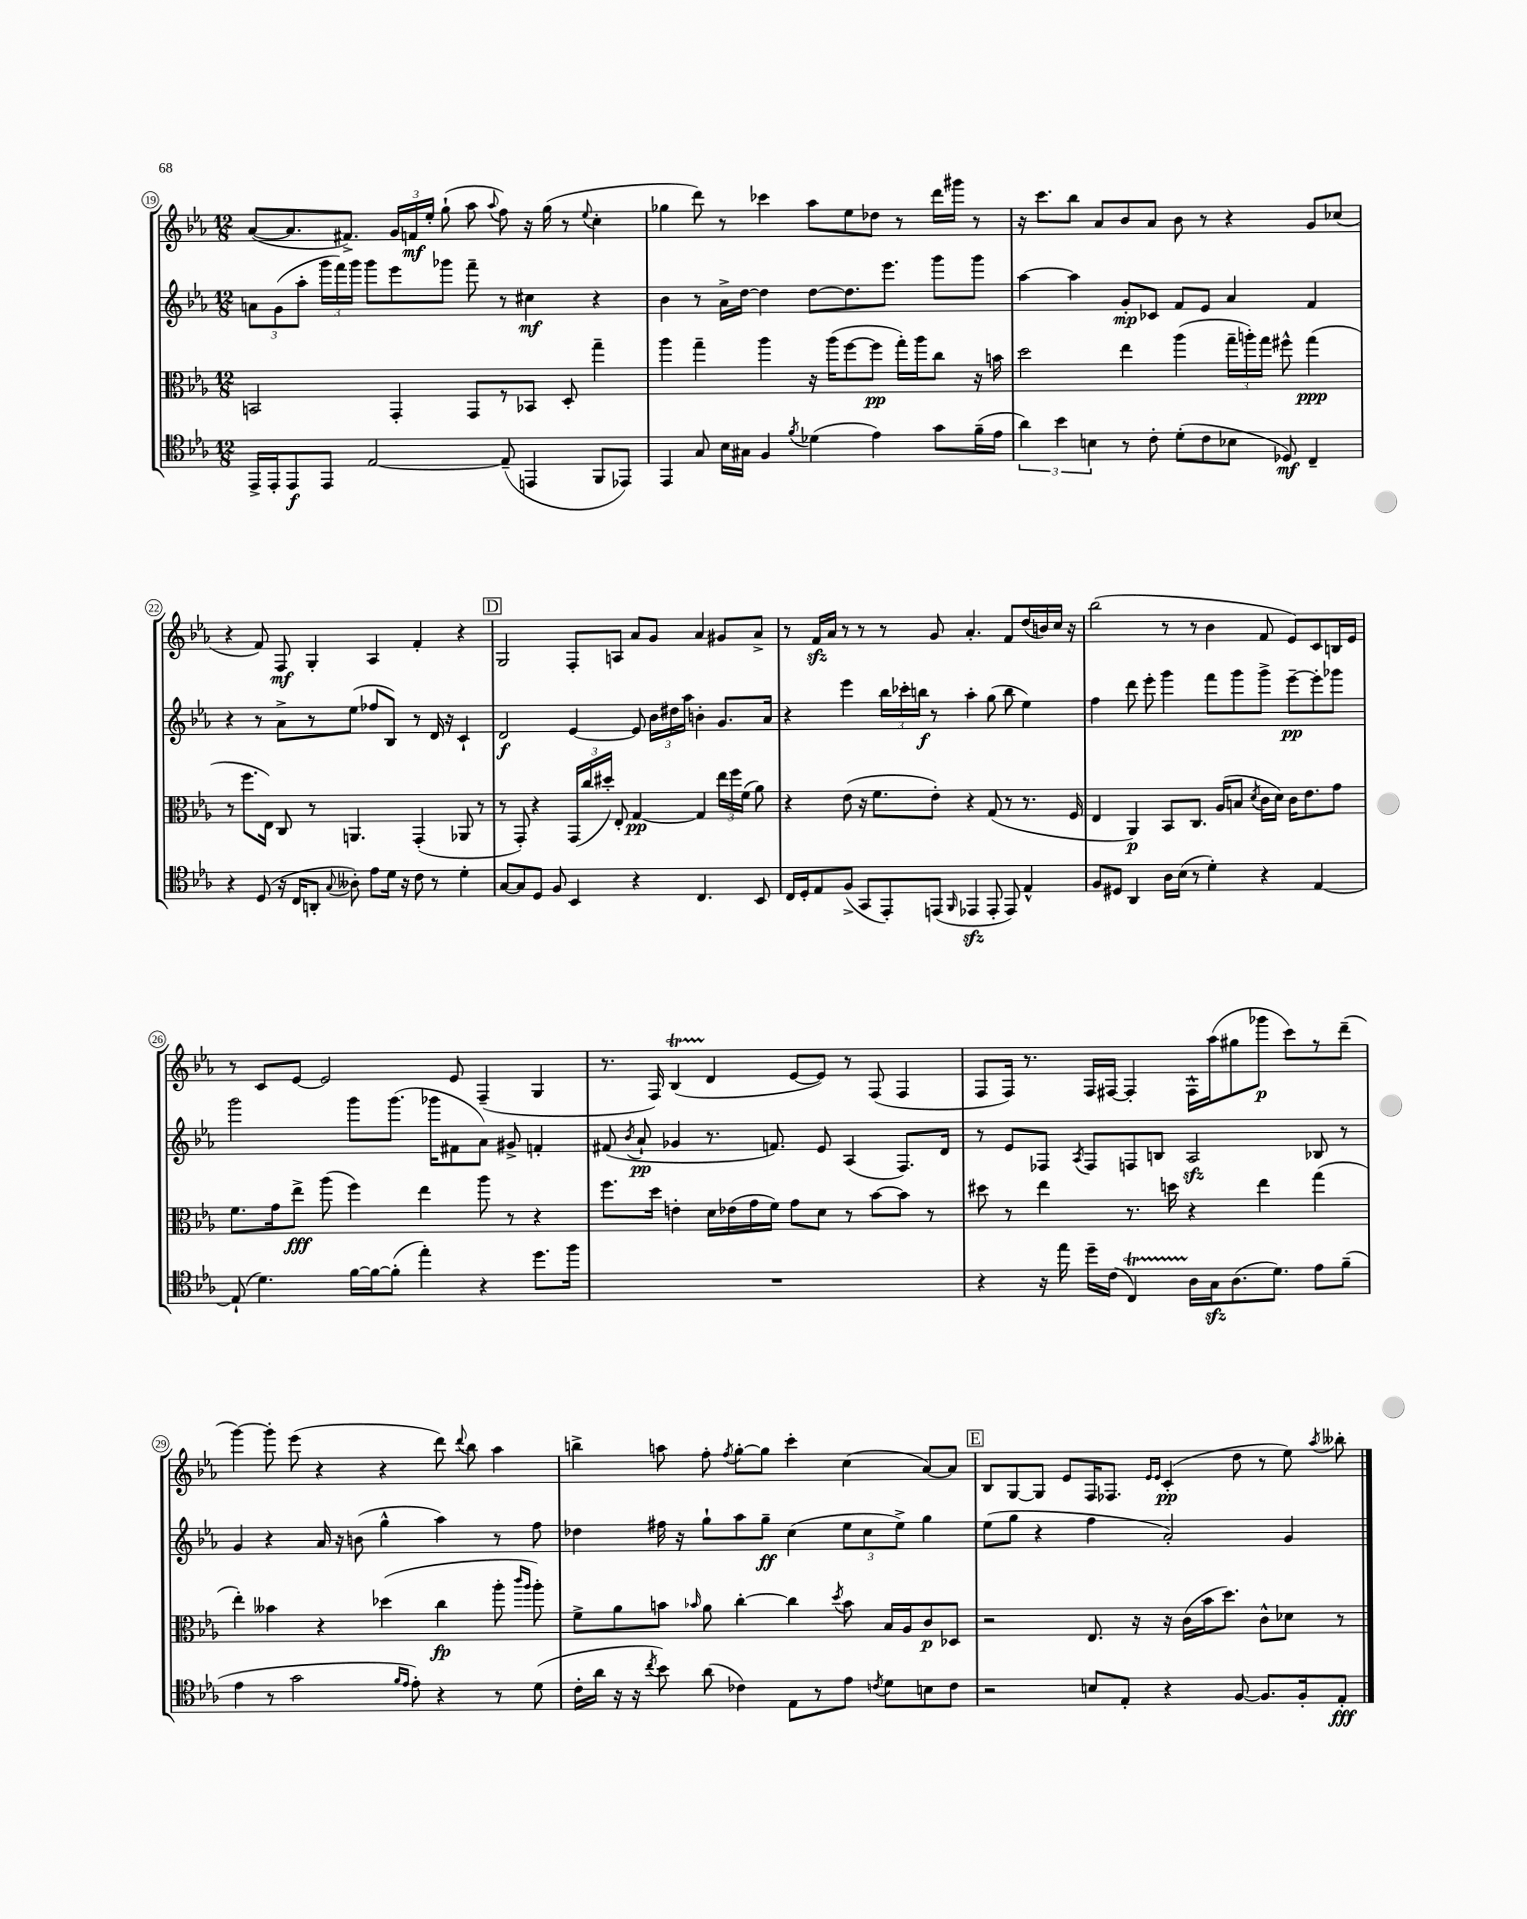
<<
\new StaffGroup <<
\new Staff = "s0" {
    \clef treble \key ees \major \numericTimeSignature \time 12/8
    \autoBeamOff aes'8[~( aes'8. fis'8.]->) \tuplet 3/2 { g'16[ f'16\mf ees''16]-. } g''8-!( aes''8 \appoggiatura { aes''8 } f''8) r16 g''16( r8 \appoggiatura { ees''8 } c''4-. |
    ges''4 d'''8) r8 ces'''4 aes''8[ ees''8 des''8] r8 d'''16[ gis'''16] r8 |
    r16 c'''8.[ bes''8] aes'8[ bes'8 aes'8] bes'8 r8 r4 g'8[ ces''8]( |
    r4 f'8) f8\mf g4-. aes4 f'4-. r4 |
    \mark \markup { \box "D" } g2 f8[-. a8] aes'8[ g'8] aes'4 gis'8[ aes'8]-> |
    r8 f'16[\sfz aes'16] r8 r8 r8 g'8 aes'4.-. f'8[ d''16( b'16) c''16] r16 |
    bes''2( r8 r8 bes'4 f'8 ees'8[) c'8 b16 ees'16] |
    r8 c'8[ ees'8]~ ees'2 ees'8 f4--( g4 |
    r8. f16) bes4\startTrillSpan( d'4\stopTrillSpan ees'8[~ ees'8]) r8 f8( f4 |
    f8[ f16]) r8. f16[ fis16]~ fis4-. fis16[-^ aes''16( gis''8 ges'''8]\p c'''8[) r8 d'''8]--( |
    g'''4~) g'''8-. ees'''8( r4 r4 d'''8) \appoggiatura { d'''8 } bes''8 aes''4 |
    b''4-> a''8 f''8-. \acciaccatura { f''8 } g''8[~-. g''8] c'''4-. c''4( aes'8[~) aes'8] |
    \mark \markup { \box "E" } bes8[ g8~ g8] ees'8[ f16 fes8.] \grace { ees'16[ ees'16] } c'4-.\pp( d''8 r8 ees''8) \acciaccatura { aes''8 } beses''8-. \bar "|." |
}
\new Staff = "s1" {
    \clef treble \key ees \major \numericTimeSignature \time 12/8
    \autoBeamOff \tuplet 3/2 { a'8[ g'8( aes''8]-. } \tuplet 3/2 { g'''16[ f'''16) g'''16] } g'''8[ ees'''8 ges'''8] f'''8-- r8 cis''4\mf r4 |
    bes'4 r8 aes'16[-> d''16]~ d''4 d''8[~ d''8. ees'''8.] g'''8[ g'''8] |
    aes''4~ aes''4 g'8[-.\mp ces'8] f'8[ ees'8] aes'4 f'4 |
    r4 r8 aes'8[-> r8 ees''8]( fes''8[ bes8]) r8 d'16 r16 c'4-! |
    \mark \markup { \box "D" } d'2\f ees'4~ ees'8 \tuplet 3/2 { bes'16[ dis''16 aes''16] } b'4-. g'8.[ aes'16] |
    r4 ees'''4 \tuplet 3/2 { bes''16[ ces'''16-. b''16]\f } r8 aes''4-. g''8( b''8 ees''4) |
    f''4 d'''8 ees'''8-. g'''4 f'''8[ g'''8 g'''8]-> ees'''8[~--\pp ees'''8-. ges'''8] |
    g'''2 g'''8[ g'''8.]( ges'''16[ fis'8 aes'8]) gis'8-> f'4-. |
    fis'8( \acciaccatura { bes'8 } aes'8-!\pp ges'4 r8. f'8.) ees'8 aes4( f8.[) d'16] |
    r8 ees'8[ fes8] \acciaccatura { aes8 } fes8[ f8 b8] aes2\sfz bes8 r8 |
    g'4 r4 aes'16 r16 b'8( g''4-^ aes''4) r8 f''8 |
    des''4 fis''16 r16 g''8[-! aes''8 g''8]--\ff c''4( \tuplet 3/2 { ees''8[ c''8 ees''8]->) } g''4 |
    \mark \markup { \box "E" } ees''8[( g''8] r4 f''4 aes'2-.) g'4 \bar "|." |
}
\new Staff = "s2" {
    \clef alto \key ees \major \numericTimeSignature \time 12/8
    \autoBeamOff b,2 g,4-. g,8[ r8 bes,8] d8-. g''4-- |
    aes''4 g''4-- aes''4 r16 aes''16[( f''8~ f''8]\pp g''16[-.) aes''16 c''8] r16 b'16 |
    d''2 ees''4 aes''4( \tuplet 3/2 { g''16[-- a''16-.) g''16] } fis''8-^ g''4\ppp( |
    r8 f''8.[ ees16]) c8 r8 a,4. g,4-.( aes,8 r8 |
    \mark \markup { \box "D" } r8 g,8-.) r4 \tuplet 3/2 { g,16[( c''16 dis''16]-.) } ees8-. g4~\pp g4 \tuplet 3/2 { ees''16[ f''16 f'16]( } aes'8) |
    r4 ees'8( r16 f'8.[ ees'8]-.) r4 g8( r8 r8. f16 |
    ees4 aes,4\p) bes,8[ c8.] aes16[( b8] \acciaccatura { d'8 } c'16[ d'16]) c'16[ ees'8. g'8] |
    f'8.[ g'16 ees''8]->\fff aes''8( f''4) ees''4 aes''8 r8 r4 |
    f''8.[ d''16] e'4-. d'16[ ees'16( g'16 f'16]) g'8[ d'8] r8 bes'8[~ bes'8] r8 |
    dis''8 r8 ees''4 r8. d''16 r4 ees''4 g''4( |
    ees''4-.) beses'4 r4 des''4( c''4\fp aes''8-. \grace { c'''16[ aes''16] } aes''8-.) |
    f'8[-> aes'8 b'8] \grace { bes'16 } aes'8 c''4~-. c''4 \acciaccatura { d''8 } bes'8 bes16[ aes16 c'8\p des8] |
    \mark \markup { \box "E" } r2 ees8. r16 r16 c'16[( bes'16 d''8.]) c'8[-^ des'8] r8 \bar "|." |
}
\new Staff = "s3" {
    \clef tenor \key ees \major \numericTimeSignature \time 12/8
    \autoBeamOff ees,16[-> ees,16-. ees,8\f ees,8] ees2~ ees8--( e,4 f,8[ ees,8]) |
    ees,4 g8 bes16[ gis16] f4 \acciaccatura { f'8 } des'4( ees'4) g'8[ f'16--( ees'16] |
    \tuplet 3/2 { aes'4) bes'4 b4 } r8 c'8-. d'8[-.( c'8 bes8] des8\mf) c4-- |
    r4 d8( r16 c16[ a,8]-. \appoggiatura { g8 } aeses8-.) ees'8[ d'16] r16 c'8 r8 d'4-. |
    \mark \markup { \box "D" } g8[~ g8 d8] f8 bes,4 r4 c4. bes,8 |
    c16[ d16-. ees8 f8]->( g,8[ ees,8-.) e,8]( \grace { f,16 } ees,4\sfz ees,8-. ees,8) ees4-^ |
    f8[ dis8] aes,4 aes16[ bes16]( r8 d'4-.) r4 ees4~ |
    ees8-!( d'4.) f'16[~ f'16~ f'8]-.( ees''4-.) r4 d''8.[ f''16] |
    R1. |
    r4 r16 ees''16 d''16[-- c'16]( c4\startTrillSpan) aes16[\stopTrillSpan g16\sfz aes8.( d'8.]) ees'8[ f'8]--( |
    ees'4 r8 g'2 \grace { f'16[ ees'16] } ees'8-.) r4 r8 d'8( |
    c'16[-. aes'16] r16 r16 \acciaccatura { c''8 } bes'8) aes'8( ces'4) ees8[ r8 ees'8] \acciaccatura { c'8 } d'8[ b8 c'8] |
    \mark \markup { \box "E" } r2 b8[ ees8]-. r4 f8~ f8.[ f16-. ees8]-.\fff \bar "|." |
}
>>
>>
\layout { \context { \Score currentBarNumber = #19 \override BarNumber.stencil = #(make-stencil-circler 0.1 0.3 ly:text-interface::print) } }
